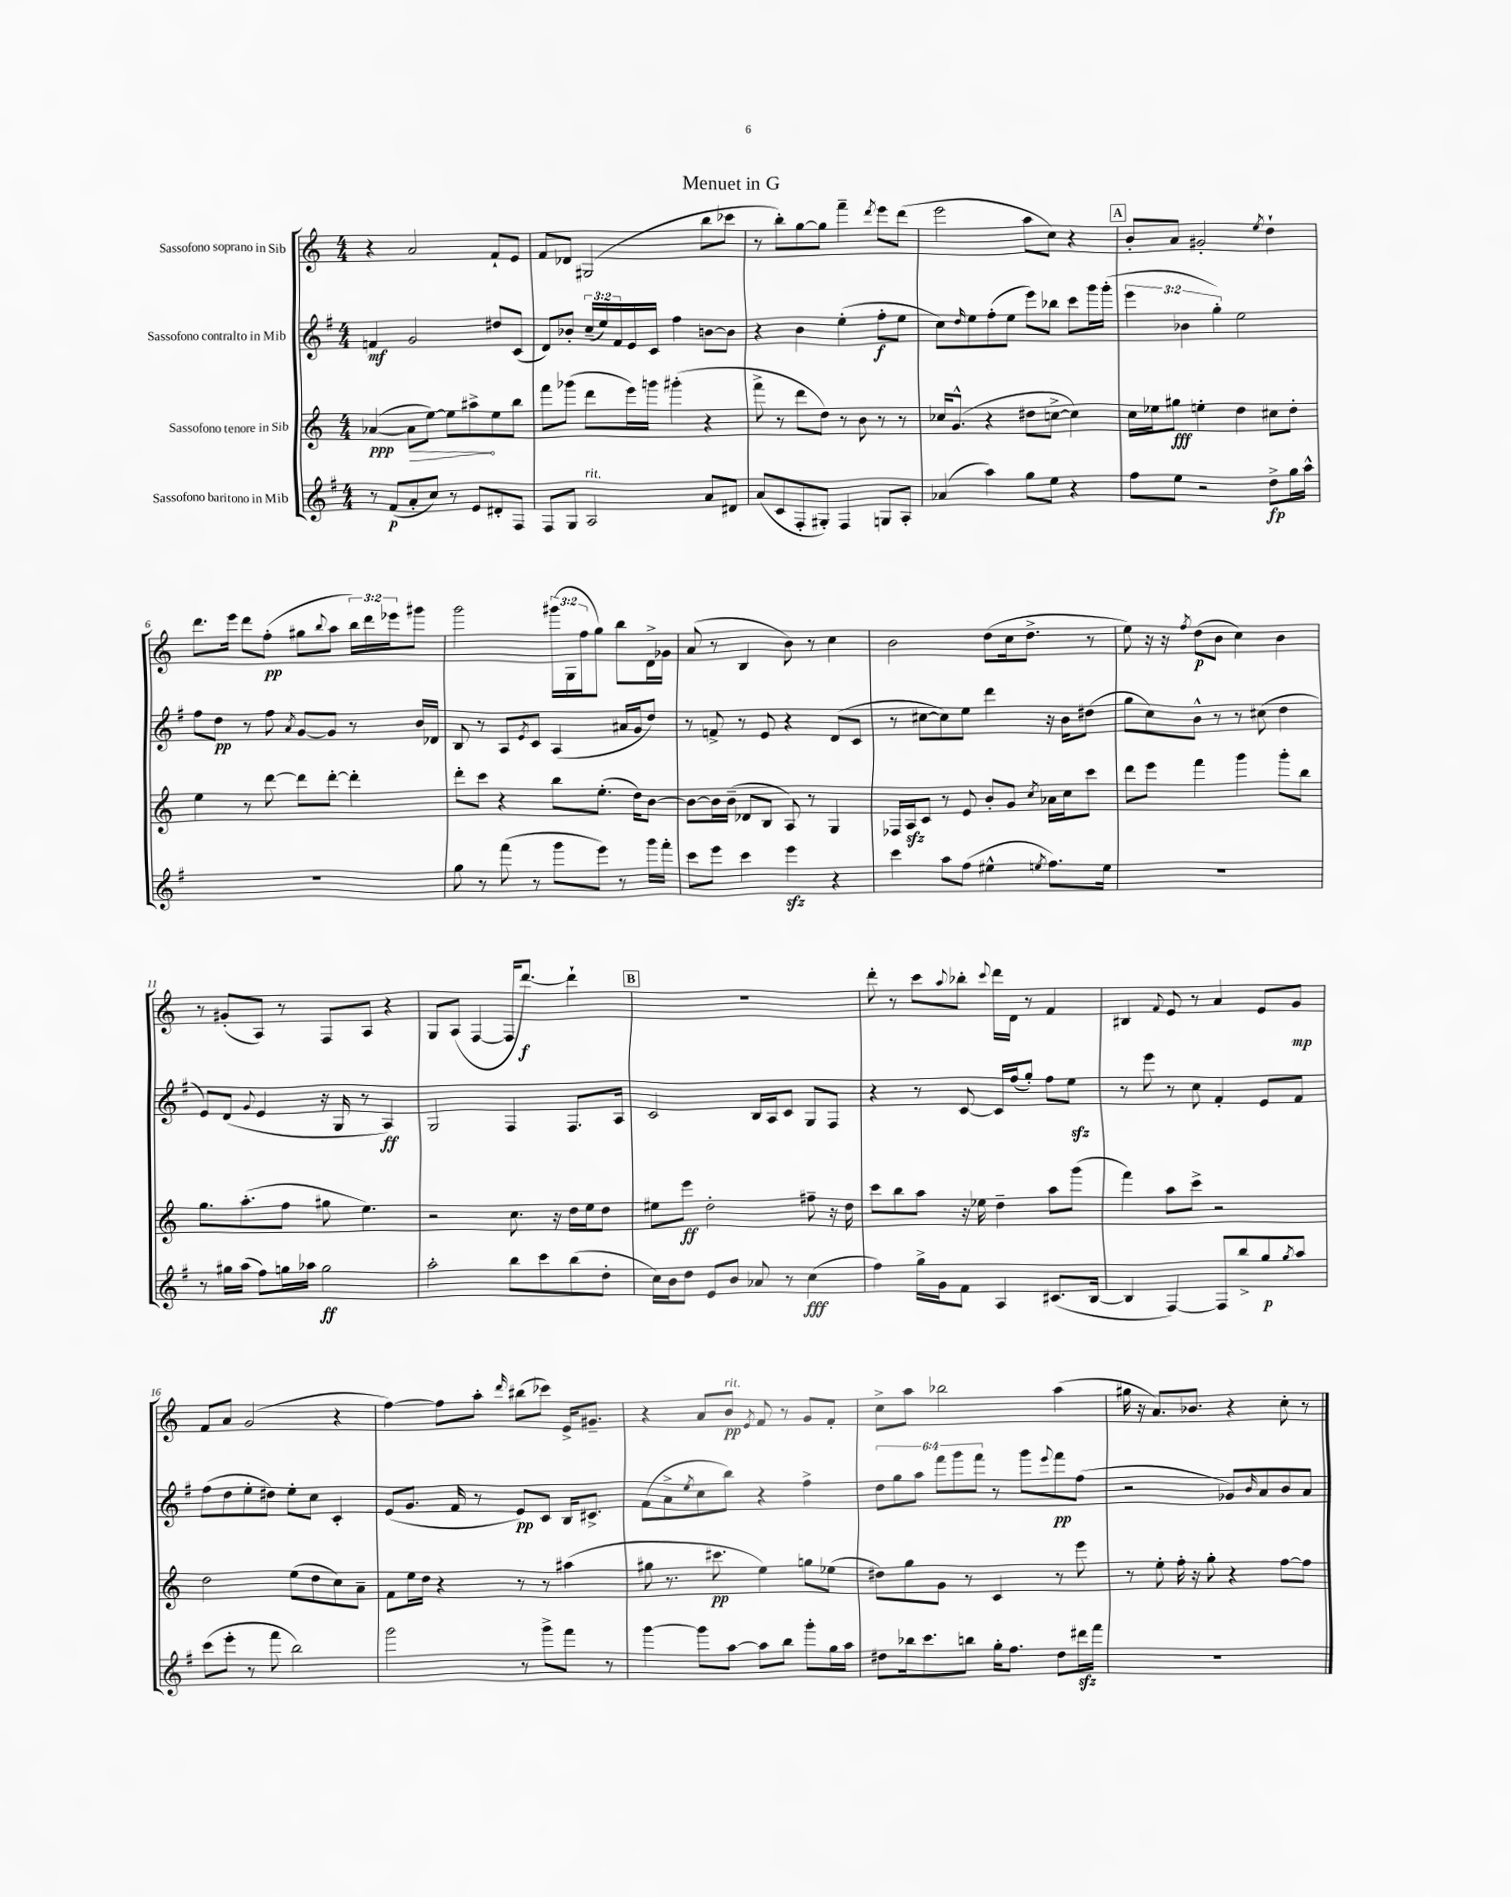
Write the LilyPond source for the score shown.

\header { title = "Menuet in G" }
<<
\new StaffGroup <<
\new Staff = "s0" \with { instrumentName = "Sassofono soprano in Sib" } {
    \clef treble \key c \major \numericTimeSignature \time 4/4 \override Staff.TupletNumber.text = #tuplet-number::calc-fraction-text
    r4 a'2 f'8-! e'8 |
    f'8 des'8 gis2( b''8 ces'''8 |
    r8 b''8-.) g''8~ g''8 f'''4-- \acciaccatura { d'''8 } e'''8 d'''8( |
    e'''2 a''8 c''8) r4 |
    \mark \markup { \box "A" } b'8-. a'8 gis'2-. \acciaccatura { e''8 } d''4-! |
    d'''8. e'''16 d'''8 f''8-.\pp( gis''8 \appoggiatura { b''8 } a''8 \tuplet 3/2 { b''16) d'''16 ees'''16 } gis'''8 |
    g'''2 \tuplet 3/2 { gis'''16( g16 f''16 } g''8) b''8 d'16-> ges'16 |
    a'8( r8 b4 b'8) r8 c''4 |
    b'2 d''8( c''16 d''8.-> r8 |
    e''8) r16 r16 \acciaccatura { f''8 } d''8\p( b'8 c''4) b'4 |
    r8 gis'8-.( a8) r8 f8 a8 r4 |
    g8 a8( f4~ f16 d'''8.~\f) d'''4-! |
    \mark \markup { \box "B" } R1 |
    d'''8-. r8 c'''8 \appoggiatura { a''8 } bes''8-. \appoggiatura { c'''8 } d'''16 d'16 r8 f'4 |
    bis4 \appoggiatura { f'8 } e'8 r8 a'4 e'8 g'8\mp |
    f'8 a'8 g'2( r4 |
    f''4~) f''8 a''8-. \grace { d'''16 } bis''8( ces'''8) e'16-> gis'8.-- |
    r4 a'8 b'8\pp^\markup { \italic "rit." } \acciaccatura { e'8 } f'8 r8 g'8 f'8-. |
    c''8-> a''8 bes''2 a''4( |
    gis''16 r16 a'8.) bes'8. r4 c''8-. r8 \bar "|." |
}
\new Staff = "s1" \with { instrumentName = "Sassofono contralto in Mib" } {
    \clef treble \key g \major \numericTimeSignature \time 4/4 \override Staff.TupletNumber.text = #tuplet-number::calc-fraction-text
    f'4\mf g'2 dis''8 c'8( |
    d'8) bes'8-. \tuplet 3/2 { c''16--( e''16) fis'16 } e'16 c'16 fis''4 b'8~ b'8 |
    r4 b'4 e''4-.( fis''8-.\f e''8 |
    c''8) \grace { d''16 } e''8 fis''8-.( e''8 e'''8) bes''8 c'''8 g'''16 g'''16-.( |
    \mark \markup { \box "A" } \tuplet 3/2 { e'''4 bes'4 g''4-.) } e''2 |
    fis''8 d''8\pp r8 fis''8 \acciaccatura { a'8 } g'8~ g'8 r8 b'16 des'16 |
    b8 r8 a8 \acciaccatura { e'8 } c'8 a4( ais'16 g'16 d''8) |
    r8 f'8-> r8 e'8 r4 d'8( c'8 |
    r8 cis''8~ cis''8) e''8 d'''4 r16 b'16 dis''8( |
    g''8 c''8) b'8-^ r8 r8 cis''8( d''4 |
    e'8) d'8( \appoggiatura { g'8 } e'4 r16 g16 r8 a4\ff) |
    g2 fis4 fis8. a16 |
    \mark \markup { \box "B" } c'2 b16 a16 c'8 g8 fis8 |
    r4 r8 c'8~ c'16 fis''16( g''8-.) fis''8 e''8\sfz |
    r8 e'''8 r8 c''8 fis'4-. e'8 fis'8 |
    fis''8( d''8 e''8-. dis''8) e''8-. c''8 c'4-. |
    e'8( g'8. fis'16 r8 e'8\pp) c'8 b16 cis'8.-> |
    fis'8( a'8-> \acciaccatura { e''8 } c''8 b''8) r4 fis''4-> |
    \tuplet 6/4 { d''8 g''8 a''8 fis'''8 g'''8 fis'''8 } r8 g'''8 \appoggiatura { e'''8 } fis'''8\pp fis''8( |
    r2 ges'8) \grace { b'16 } a'8 b'8 a'8 \bar "|." |
}
\new Staff = "s2" \with { instrumentName = "Sassofono tenore in Sib" } {
    \clef treble \key c \major \numericTimeSignature \time 4/4
    aes'4~\ppp( \once \override Hairpin.circled-tip = ##t aes'8\> e''8~) e''8 ais''8->\! e''8 b''8 |
    f'''8 ges'''8( d'''8 e'''16) g'''16 gis'''4-.( r4 |
    f'''8-> r8 d'''8 d''8) r8 b'8 r8 r8 |
    ces''16 g'8.-^( r4 dis''8 c''8~-> c''4) |
    \mark \markup { \box "A" } c''16 ees''16 gis''8\fff e''4-. d''4 cis''8 d''8-. |
    e''4 r8 d'''8~ d'''8 d'''8~-. d'''4-. |
    d'''8-. c'''8 r4 b''8 e''8.-.( d''16) b'8~ |
    b'8~ b'16 b'16--( des'8 b8 a8) r8 g4 |
    fes16 a16\sfz c'8 r8 e'8 b'8-. g'8 \acciaccatura { c''8 } aes'16 c''16 c'''8 |
    d'''8 e'''8 f'''4 g'''4 g'''8-. b''8 |
    g''8. a''8.-.( f''8 gis''8 e''4.) |
    r2 c''8. r16 d''16 e''16 d''8 |
    \mark \markup { \box "B" } eis''8 e'''8\ff d''2-. fis''8-- r16 d''16 |
    c'''8 b''8 a''8 r16 ees''16 d''4-- a''8 g'''8( |
    f'''4) a''8 c'''8-> r2 |
    d''2 e''8( d''8 c''8) a'8-- |
    f'8 e''16 d''16 r4 r8 r8 ais''4( |
    gis''8 r8. cis'''8.\pp e''4) g''8 ees''8( |
    dis''8) g''8 g'8 r8 c'4 r8 e'''8 |
    r8 e''8-. f''16-. r16 g''8-. r4 f''8~ f''8 \bar "|." |
}
\new Staff = "s3" \with { instrumentName = "Sassofono baritono in Mib" } {
    \clef treble \key g \major \numericTimeSignature \time 4/4
    r8 fis'8\p( a'8-. c''8) r8 e'8 dis'8-. fis8 |
    fis8 g8 a2^\markup { \italic "rit." } a'8 dis'8 |
    a'8( c'8 fis8-. gis8-.) fis4 g8 a8-. |
    aes'4( a''4) g''8 e''8 r4 |
    \mark \markup { \box "A" } fis''8 e''8 r2 d''8->\fp g''16 a''16-^ |
    R1 |
    g''8 r8 fis'''8( r8 g'''8 e'''8) r8 g'''16 fis'''16-. |
    c'''8 e'''8 c'''4 e'''4\sfz r4 |
    c'''4 a''8 fis''8( eis''4-^ \acciaccatura { e''8 } fis''8.) e''16 |
    R1 |
    r8 gis''16 a''16( fis''8) g''16 aes''16 g''2\ff |
    a''2-. b''8 c'''8 b''8( d''8-. |
    \mark \markup { \box "B" } c''16) b'16 d''8 e'8 b'8 aes'8 r8 c''4\fff( |
    fis''4) g''16-> g'16 fis'8 a4 cis'8.( b16~ |
    b4 fis4~) fis8 b''8-> g''8\p \acciaccatura { g''8 } a''8 |
    c'''8( e'''8-. r8 fis'''8 b''2) |
    g'''2 r8 g'''8-> fis'''8 r8 |
    g'''4~ g'''8 a''8~ a''8 b''8 g'''8-. g''16 a''16 |
    dis''8 bes''16 c'''8. b''8 g''16-. fis''8. dis''8 dis'''16\sfz fis'''16 |
    R1 \bar "|." |
}
>>
>>
